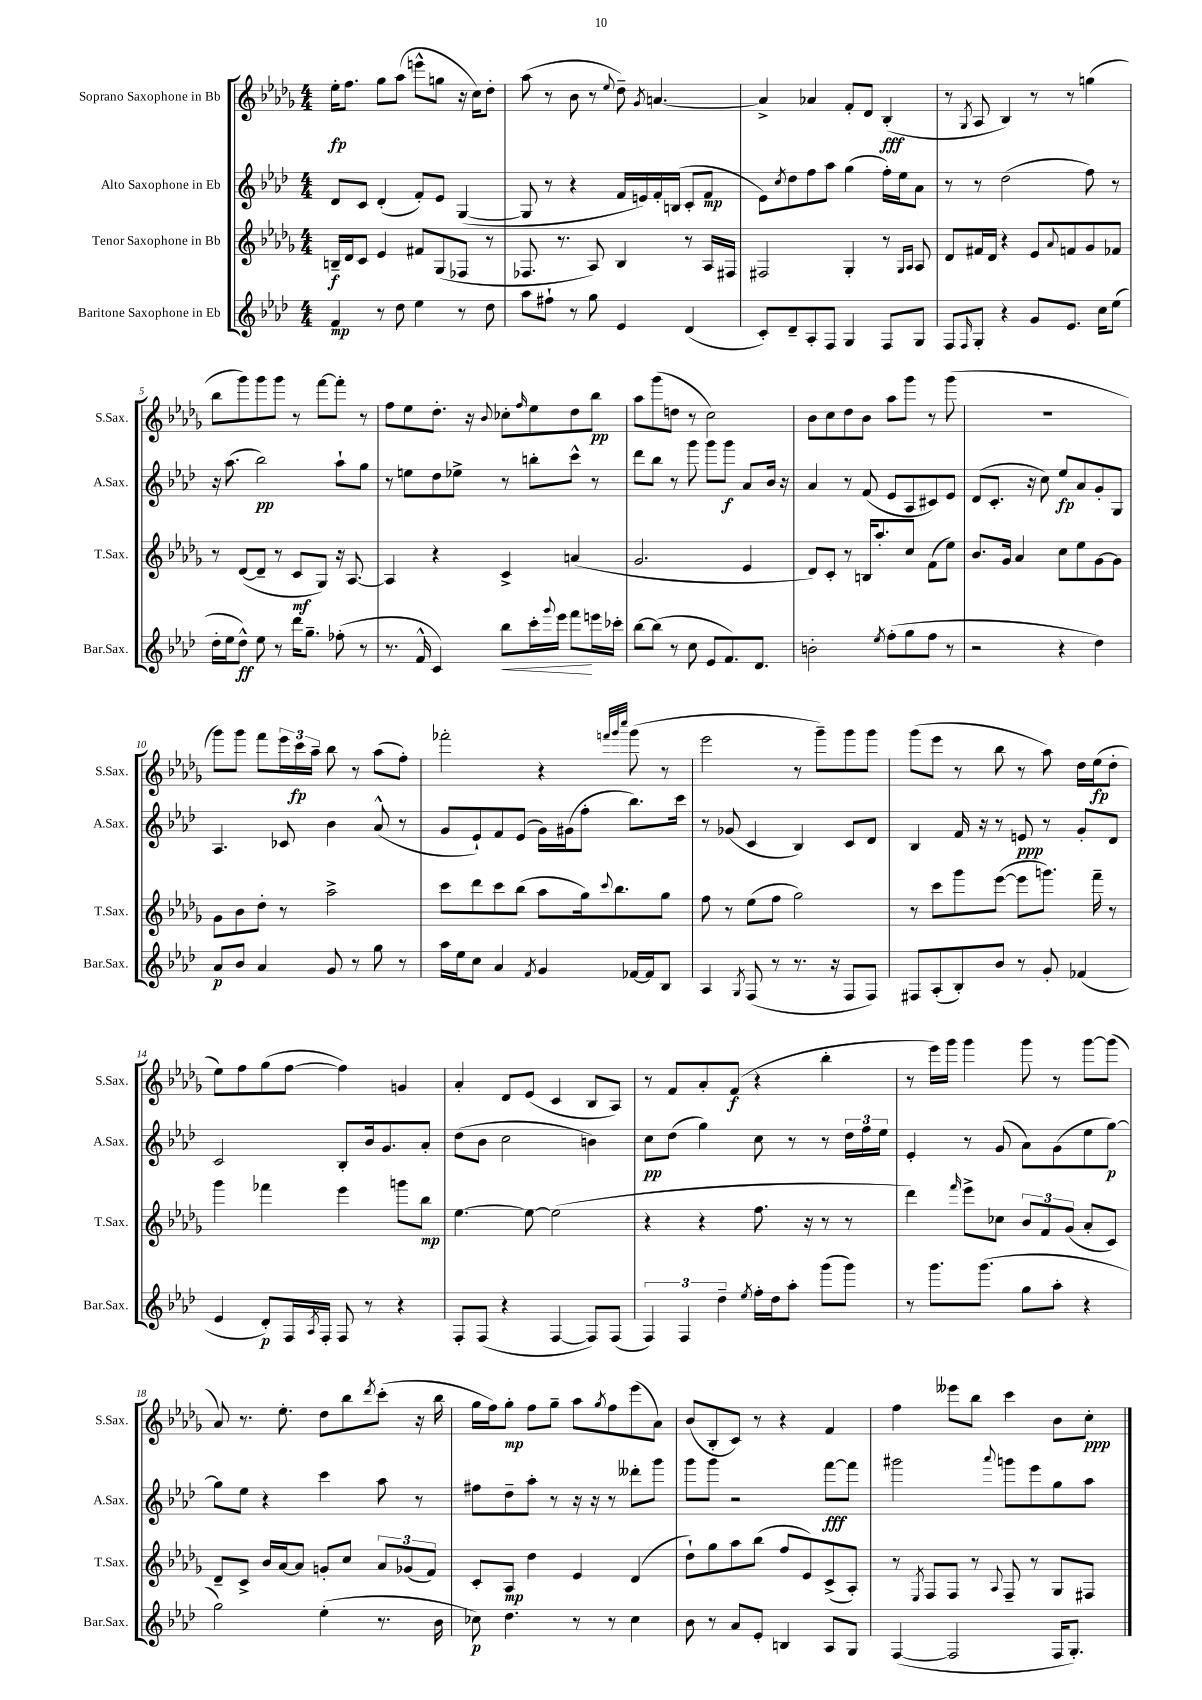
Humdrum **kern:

**kern	**dynam	**kern	**dynam	**kern	**dynam	**kern	**dynam
*part4	*part4	*part3	*part3	*part2	*part2	*part1	*part1
*staff4	*staff4	*staff3	*staff3	*staff2	*staff2	*staff1	*staff1
*I"Baritone Saxophone in Eb	*	*I"Tenor Saxophone in Bb	*	*I"Alto Saxophone in Eb	*	*I"Soprano Saxophone in Bb	*
*I'Bar.Sax.	*	*I'T.Sax.	*	*I'A.Sax.	*	*I'S.Sax.	*
*clefG2	*	*clefG2	*	*clefG2	*	*clefG2	*
*k[b-e-a-d-]	*	*k[b-e-a-d-g-]	*	*k[b-e-a-d-]	*	*k[b-e-a-d-g-]	*
*M4/4	*	*M4/4	*	*M4/4	*	*M4/4	*
=1	=1	=1	=1	=1	=1	=1	=1
4f/	mp	16Bn~/LL	f	8d-/L	.	16ee-'\KL	fp
.	.	16d-/J	.	.	.	8.ff\J	.
.	.	8c/J	.	8c/J	.	.	.
8r	.	4e-/	.	(4d-'/	.	8gg-\L	.
8dd-\	.	.	.	.	.	(8aa-\J	.
4ee-\	.	8f#X/L	.	8f'/L)	.	8eeen^^\L	.
.	.	(8G-/	.	8e-/J	.	8ggn\J	.
8r	.	8F-X/J	.	([4G/	.	16r	.
.	.	.	.	.	.	16cc\KL)	.
8dd-\	.	8r	.	.	.	8dd-'\J	.
=2	=2	=2	=2	=2	=2	=2	=2
8aa-\L	.	8.F-X/	.	8G/]	.	(8aa-\	.
8ff#X`\J	.	.	.	8r	.	8r	.
.	.	8.r	.	.	.	.	.
8r	.	.	.	4r	.	8b-\	.
8gg\	.	8A-/)	.	.	.	8r	.
.	.	.	.	.	.	8qqee-/	.
4e-/	.	4B-/	.	16f/LL	.	8dd-~\)	.
.	.	.	.	16en/)	.	.	.
.	.	.	.	.	.	8qg-/	.
.	.	.	.	16f'/	.	[4.an/	.
.	.	.	.	(16Bn/JJ	.	.	.
(4d-/	.	8r	.	8c'/L	.	.	.
.	.	16A-/LL	.	8f/J	mp	.	.
.	.	16F#X/JJ	.	.	.	.	.
=3	=3	=3	=3	=3	=3	=3	=3
8c'/L)	.	2F#X/	.	8e-\L)	.	4a^/]	.
.	.	.	.	8qcc/	.	.	.
8d-~/	.	.	.	8dd-\	.	.	.
8A-'/	.	.	.	8ff\	.	4a-X/	.
8F/J	.	.	.	8aa-\J	.	.	.
4G/	.	4G-'/	.	(4gg\	.	8f'/L	.
.	.	.	.	.	.	8d-/J	.
8F/L	.	8r	.	16ff'\LL)	.	(4B-'/	fff
.	.	.	.	16ee-\J	.	.	.
.	.	16qqG-/LL	.	.	.	.	.
.	.	16qqA-/JJ	.	.	.	.	.
8G/J	.	8A-/	.	8a-\J	.	.	.
=4	=4	=4	=4	=4	=4	=4	=4
8F/L	.	8d-/L	.	8r	.	8r	.
16qqF/	.	.	.	.	.	8qG-/	.
8G'/J	.	16f#X/L	.	8r	.	8A-/	.
.	.	16d-/JJ	.	.	.	.	.
4r	.	4r	.	(2dd-\	.	4B-/)	.
8g/L	.	8e-/L	.	.	.	8r	.
.	.	8qqa-/	.	.	.	.	.
8.e-/J	.	8fn/	.	.	.	8r	.
.	.	8g-/	.	8ff\)	.	(4ggn\	.
16cc\KL	.	.	.	.	.	.	.
(8ee-\J	.	8f-X/J	.	8r	.	.	.
!!LO:LB:g=z
=5	=5	=5	=5	=5	=5	=5	=5
16dd-'\LL	.	8r	.	16r	.	8bb-\L	.
16ee-\J	.	.	.	(8.aa-\	.	.	.
8dd-^^\J)	ff	([8d-/L	.	.	.	8ggg-\)	.
8ee-\	.	8d-~/J]	.	2bb-\)	pp	8ggg-\	.
8r	.	8r	.	.	.	8ggg-\J	.
16ddd-\KL	.	8c/L	mf	.	.	8r	.
8.gg~\J	.	.	.	.	.	.	.
.	.	8G-/J)	.	.	.	[8fff\L	.
(8ff-X'\	.	16r	.	8aa-`\L	.	8fff'\J]	.
.	.	[8.A-/	.	.	.	.	.
8r	.	.	.	8gg\J	.	8r	.
=6	=6	=6	=6	=6	=6	=6	=6
8.r	.	4A-/]	.	8r	.	8ff\L	.
.	.	.	.	8een\L	.	8ee-\	.
16f^^/	.	.	.	.	.	.	.
4c/)	.	4r	.	8dd-\	.	8.dd-'\J	.
.	.	.	.	8ee-X^\J	.	.	.
.	.	.	.	.	.	16r	.
.	.	.	.	.	.	8qqb-/	.
!	!LO:HP:b	!	!	!	!	!	!
8bb-\L	<	4c^/	.	8r	.	8cc-X'\L	.
.	.	.	.	.	.	16qqff/	.
16ccc'\L	.	.	.	8bbn'\L	.	8ee-\	.
8qqggg/	.	.	.	.	.	.	.
16eee-\JJ	.	.	.	.	.	.	.
8fff\L	.	(4an/	.	8ccc^^\J	.	8dd-\	.
16eeen\L	[	.	.	8r	.	8bb-\J	pp
16ccc-X'\JJ	.	.	.	.	.	.	.
=7	=7	=7	=7	=7	=7	=7	=7
[8bb-\L	.	2.g-/	.	8ddd-\L	.	8aa-\L	.
(8bb-\J]	.	.	.	8bb-\J	.	(8ggg-\	.
8r	.	.	.	8r	.	8ddn\J	.
8cc\	.	.	.	8ggg\	.	8r	.
8e-/L	.	.	.	8ggg\L	.	2cc\)	.
8.f/)	.	.	.	8ggg\J	f	.	.
.	.	4e-/	.	8a-/L	.	.	.
8.d-/J	.	.	.	.	.	.	.
.	.	.	.	16b-/Jk	.	.	.
.	.	.	.	16r	.	.	.
=8	=8	=8	=8	=8	=8	=8	=8
2bn'\	.	8d-/L)	.	4a-/	.	8b-\L	.
.	.	8c'/J	.	.	.	8cc\	.
.	.	8r	.	8r	.	8dd-\	.
.	.	16Bn/KL	.	(8f/	.	8b-\J	.
.	.	8.aa-'/	.	.	.	.	.
8qee-/	.	.	.	.	.	.	.
(8ff'\L	.	.	.	8e-/L	.	8aa-\L	.
8gg\	.	8cc/J	.	8A-/	.	8ggg-\J	.
8ff\J	.	(8f\L	.	8c#X/)	.	8r	.
8r	.	8ee-\J)	.	8e-/J	.	(8ggg-\	.
=9	=9	=9	=9	=9	=9	=9	=9
2r	.	8.b-/L	.	(8d-/L	.	1r	.
.	.	.	.	8.c'/J	.	.	.
.	.	16g-/Jk	.	.	.	.	.
.	.	4a-/	.	.	.	.	.
.	.	.	.	16r	.	.	.
.	.	.	.	8cc\)	.	.	.
4r	.	8cc\L	.	8ee-/L	fp	.	.
.	.	8ee-\	.	8a-/	.	.	.
4dd-\)	.	[8g-\	.	8g'/	.	.	.
.	.	8g-\J]	.	8G/J	.	.	.
!!LO:LB:g=z
=10	=10	=10	=10	=10	=10	=10	=10
8a-/L	p	8g-\L	.	4.A-/	.	8ggg-\L)	.
8b-/J	.	8b-\	.	.	.	8ggg-\J	.
4a-/	.	8dd-'\J	.	.	.	8fff\L	.
.	.	8r	.	8c-X/	.	24eee-\L	.
.	.	.	.	.	.	24ccc\	fp
.	.	.	.	.	.	24aa-~\JJ	.
8g/	.	2aa-^\	.	4b-\	.	8bb-\	.
8r	.	.	.	.	.	8r	.
8gg\	.	.	.	(8a-^^/	.	(8aa-\L	.
8r	.	.	.	8r	.	8ff'\J)	.
=11	=11	=11	=11	=11	=11	=11	=11
16aa-\LL	.	8ccc\L	.	8g/L	.	2fff-X'\	.
16ee-\J	.	.	.	.	.	.	.
8cc\J	.	8ddd-\	.	8e-`/)	.	.	.
4a-/	.	8ccc\	.	8f/	.	.	.
.	.	(8bb-\J	.	(8e-/J	.	.	.
8qf/	.	.	.	.	.	.	.
4g/	.	8aa-\L	.	16g\LL)	.	4r	.
.	.	.	.	(16g#X\J	.	.	.
.	.	16gg-\k)	.	8ff'\J	.	.	.
.	.	8qqccc/	.	.	.	.	.
.	.	8.bb-\	.	.	.	.	.
.	.	.	.	.	.	32qqfffn/LLL	.
.	.	.	.	.	.	32qqggg-/	.
.	.	.	.	.	.	32qqcccc/JJJ	.
[16f-X/LL	.	.	.	8.bb-\L)	.	(8ggg-\	.
16f-/J]	.	.	.	.	.	.	.
8B-/J	.	8gg-\J	.	.	.	8r	.
.	.	.	.	16ccc\Jk	.	.	.
=12	=12	=12	=12	=12	=12	=12	=12
4A-/	.	8ff\	.	8r	.	2eee-\	.
.	.	8r	.	(8g-X/	.	.	.
8qG/	.	.	.	.	.	.	.
(8F/	.	(8ee-\L	.	4c/	.	.	.
8r	.	8ff\J	.	.	.	.	.
8.r	.	2gg-\)	.	4B-/)	.	8r	.
.	.	.	.	.	.	8ggg-~\L)	.
16r	.	.	.	.	.	.	.
8F/L	.	.	.	8c/L	.	8ggg-\	.
8F/J)	.	.	.	8d-/J	.	8ggg-\J	.
=13	=13	=13	=13	=13	=13	=13	=13
8F#X/L	.	8r	.	4B-/	.	(8ggg-\L	.
(8A-'/	.	8ccc\L	.	.	.	8eee-\J	.
8B-'/)	.	8ggg-\	.	16f/	.	8r	.
.	.	.	.	16r	.	.	.
8b-/J	.	([8eee-\J	.	8r	.	8bb-\	.
8r	.	8eee-\L]	.	8en/	ppp	8r	.
8g'/	.	8.gggn\J)	.	8r	.	8aa-\)	.
(4f-X/	.	.	.	8g'/L	.	16dd-\LL	.
.	.	16fff~\	.	.	.	(16ee-\J	fp
.	.	8r	.	8d-/J	.	8dd-'\J	.
!!LO:LB:g=z
=14	=14	=14	=14	=14	=14	=14	=14
4e-/	.	4ggg-\	.	2c/	.	8ee-\L)	.
.	.	.	.	.	.	8ff\	.
8d-'/L)	p	4fff-X\	.	.	.	(8gg-\	.
16F/L	.	.	.	.	.	[8ff\J	.
8qA-/	.	.	.	.	.	.	.
16F'/JJ	.	.	.	.	.	.	.
8F/	.	4eee-\	.	8B-'/L	.	4ff\])	.
8r	.	.	.	16b-/k	.	.	.
.	.	.	.	8.g/	.	.	.
4r	.	8gggn\L	.	.	.	4gn/	.
.	.	8bb-\J	mp	8a-'/J	.	.	.
=15	=15	=15	=15	=15	=15	=15	=15
8F'/L	.	[4.ee-\	.	(8dd-\L	.	4a-'/	.
(8F/J	.	.	.	8b-\J	.	.	.
4r	.	.	.	2cc\	.	8d-/L	.
.	.	8ee-\_	.	.	.	(8e-/J	.
[4F/	.	(2ee-\]	.	.	.	4c/	.
8F/L])	.	.	.	4bn\)	.	8B-/L	.
(8F/J	.	.	.	.	.	8A-/J)	.
=16	=16	=16	=16	=16	=16	=16	=16
6F/)	.	4r	.	8cc\L	pp	8r	.
.	.	.	.	(8dd-\J	.	8f/L	.
6F/	.	.	.	.	.	.	.
.	.	4r	.	4gg\)	.	8a-'/	.
6dd-~\	.	.	.	.	.	.	.
.	.	.	.	.	.	(8f/J	f
8qee-/	.	.	.	.	.	.	.
16ff'\LL	.	8.ff\	.	8cc\	.	4r	.
16dd-\J	.	.	.	.	.	.	.
8aa-'\J	.	.	.	8r	.	.	.
.	.	16r	.	.	.	.	.
(8ggg\L	.	8r	.	8r	.	4bb-'\	.
8ggg\J)	.	8r	.	24dd-\LL	.	.	.
.	.	.	.	24ff\	.	.	.
.	.	.	.	24ee-\JJ	.	.	.
=17	=17	=17	=17	=17	=17	=17	=17
8r	.	4ddd-\)	.	4e-'/	.	8r	.
8.ggg\L	.	.	.	.	.	16eee-\LL)	.
.	.	.	.	.	.	16ggg-\JJ	.
.	.	16qqfff/	.	.	.	.	.
.	.	8eee-^\L	.	8r	.	4ggg-\	.
(8.ggg\J	.	.	.	.	.	.	.
.	.	8cc-X\J	.	(8g/	.	.	.
8gg\L	.	12b-/L	.	8a-\L)	.	8ggg-\	.
.	.	12f/	.	.	.	.	.
8aa-'\J	.	.	.	(8g\	.	8r	.
.	.	(12g-/J	.	.	.	.	.
4r	.	8a-'/L	.	8ee-\	.	[8ggg-\L	.
.	.	8c/J)	.	[8gg\J)	p	(8ggg-\J]	.
!!LO:LB:g=z
=18	=18	=18	=18	=18	=18	=18	=18
2gg\)	.	8d-~/L	.	8gg\L]	.	8a-/)	.
.	.	8c^/J	.	8ee-\J	.	8.r	.
.	.	16b-/LL	.	4r	.	.	.
.	.	[16a-/J	.	.	.	8.ee-'\	.
.	.	8a-/J]	.	.	.	.	.
(4ee-'\	.	8gn'/L	.	4ccc\	.	8dd-\L	.
.	.	8cc/J	.	.	.	8bb-\	.
.	.	.	.	.	.	8qddd-/	.
8.r	.	12a-/L	.	8aa-\	.	(8ccc'\J	.
.	.	(12g-X/	.	.	.	.	.
.	.	.	.	8r	.	16r	.
.	.	12f/J)	.	.	.	.	.
16b-\	.	.	.	.	.	16bb-\	.
=19	=19	=19	=19	=19	=19	=19	=19
8cc-X\)	p	8c'/L	.	8ff#X\L	.	16gg-\LL	.
.	.	.	.	.	.	16ff\J)	.
4.dd-\	.	8A-/J	mp	8dd-~\	.	8gg-'\J	mp
.	.	4dd-\	.	8aa-'\J	.	8ff\L	.
.	.	.	.	8r	.	8gg-~\J	.
8r	.	4e-/	.	16r	.	8aa-\L	.
.	.	.	.	16r	.	.	.
.	.	.	.	.	.	8qgg-/	.
8r	.	.	.	8r	.	8ff\	.
4cc-\	.	(4d-/	.	8ddd--X'\L	.	(8eee-\	.
.	.	.	.	8ggg\J	.	8a-\J)	.
=20	=20	=20	=20	=20	=20	=20	=20
8b-\	.	8dd-`\L)	.	8ggg\L	.	(8b-/L	.
8r	.	8gg-\	.	8ggg\J	.	8B-'/	.
8a-/L	.	8aa-\	.	2r	.	8c/J)	.
8e-'/J	.	(8bb-\J	.	.	.	8r	.
4Bn/	.	8ff/L	.	.	.	4r	.
.	.	8e-/)	.	.	.	.	.
8A-/L	.	(8c^/	.	[8fff\L	fff	4f/	.
8G/J	.	8A-'/J)	.	8fff\J]	.	.	.
=21	=21	=21	=21	=21	=21	=21	=21
([4F/	.	8r	.	2ggg#X\	.	4ff\	.
.	.	8qE-/	.	.	.	.	.
.	.	8F/L	.	.	.	.	.
2F/]	.	8F/J	.	.	.	8eee--X\L	.
.	.	8r	.	.	.	8bb-\J	.
.	.	8qqA-/	.	8qqaaa-/	.	.	.
.	.	8F~/	.	8gggn\L	.	4ccc\	.
.	.	8r	.	8eee-\	.	.	.
16F/KL	.	8G-/L	.	8gg\	.	8b-\L	.
8.G'/J)	.	.	.	.	.	.	.
.	.	8F#X/J	.	8aa-\J	.	8cc'\J	ppp
==	==	==	==	==	==	==	==
*-	*-	*-	*-	*-	*-	*-	*-
